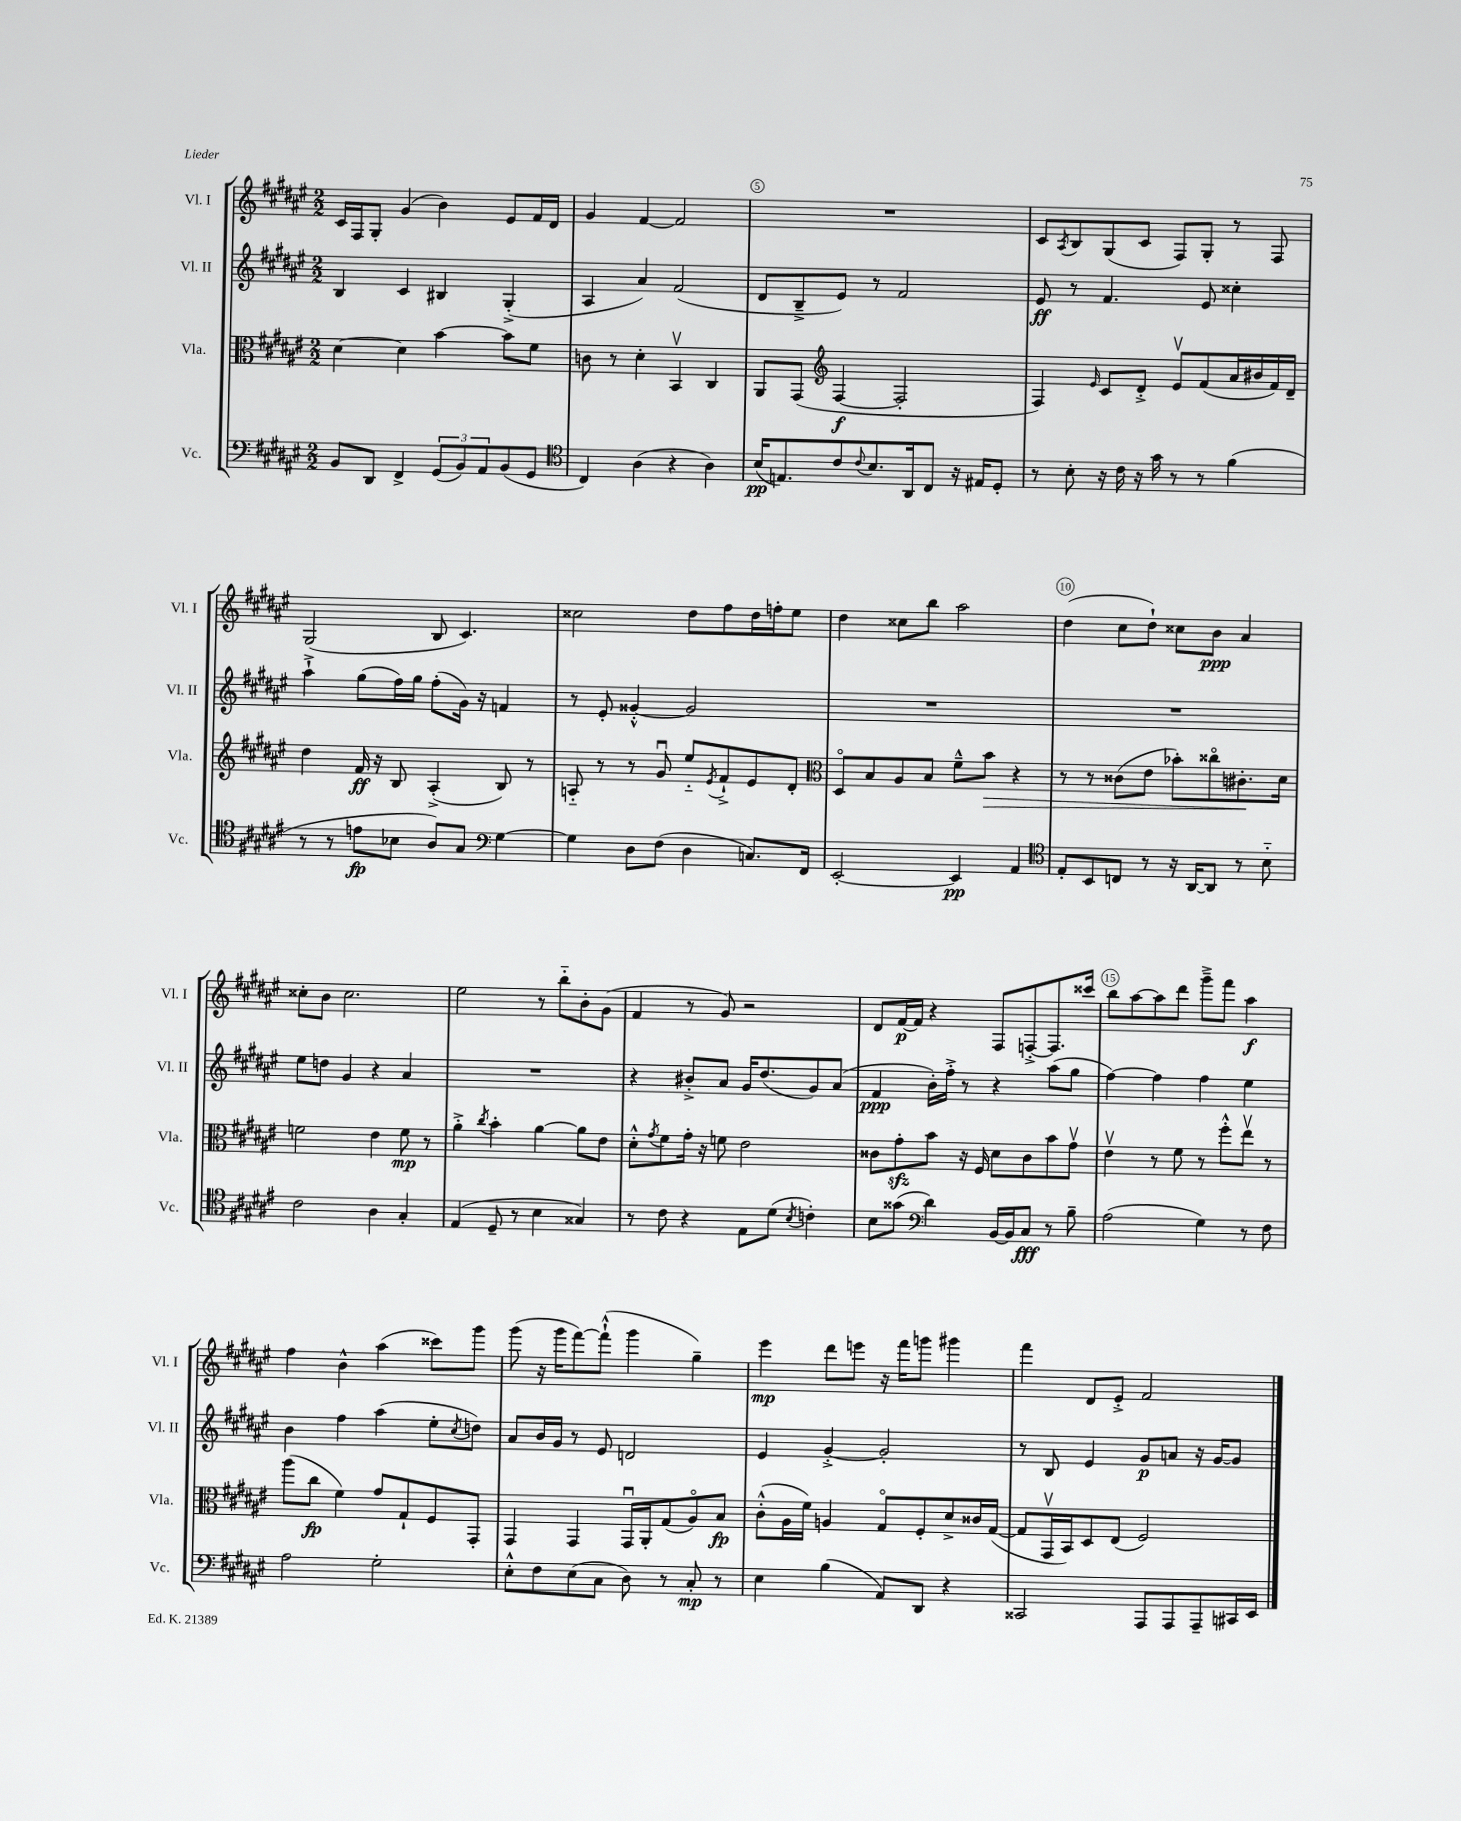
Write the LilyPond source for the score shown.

<<
\new StaffGroup <<
\new Staff = "s0" \with { instrumentName = "Vl. I" shortInstrumentName = "Vl. I" } {
    \clef treble \key fis \major \numericTimeSignature \time 2/2
    cis'16 fis16 gis8-. gis'4( b'4) eis'8 fis'16 dis'16 |
    gis'4 fis'4~ fis'2 |
    R1 |
    cis'8 \acciaccatura { ais8 } b8 gis8( cis'8 fis8) gis8-. r8 fis8 |
    gis2( b8 cis'4.) |
    cisis''2 dis''8 fis''8 dis''16 f''16-. eis''8 |
    dis''4 cisis''8 b''8 ais''2 |
    dis''4( cis''8 dis''8-!) cisis''8 b'8\ppp ais'4 |
    cisis''8-. b'8 cisis''2. |
    eis''2 r8 b''8-_ b'8-. gis'8( |
    fis'4 r8 gis'8) r2 |
    dis'8 fis'16~\p fis'16 r4 fis8 f8~-.-> f8. cisis'''16 |
    b''8 ais''8~ ais''8 dis'''8 gis'''8---> fis'''8 ais''4\f |
    fis''4 b'4-^ ais''4( cisis'''8) gis'''8 |
    gis'''8( r16 gis'''16 fis'''8~) fis'''8-!-^( gis'''4 gis''4--) |
    eis'''4\mp dis'''8 e'''8 r16 fis'''16 g'''8 gis'''4 |
    fis'''4 dis'8 eis'8-.-> fis'2 \bar "|." |
}
\new Staff = "s1" \with { instrumentName = "Vl. II" shortInstrumentName = "Vl. II" } {
    \clef treble \key fis \major \numericTimeSignature \time 2/2
    b4 cis'4 bis4 gis4-.->( |
    ais4 ais'4) fis'2( |
    dis'8 b8---> eis'8) r8 fis'2 |
    eis'8\ff r8 fis'4. eis'8 cisis''4-. |
    ais''4-!-> gis''8( fis''16) gis''16 fis''8-.( gis'16) r16 f'4 |
    r8 eis'8-. gisis'4~-.-^ gisis'2 |
    R1 |
    R1 |
    eis''8 d''8 gis'4 r4 ais'4 |
    R1 |
    r4 bis'8-.-> ais'8 gis'16 dis''8.( gis'8) ais'8( |
    fis'4\ppp b'16-.) fis''16-.-> r8 r4 ais''8( gis''8 |
    fis''4~) fis''4 fis''4 eis''4 |
    b'4 fis''4 ais''4( eis''8-. \acciaccatura { cis''8 } d''8) |
    ais'8 b'16 gis'16 r8 eis'8 d'2 |
    eis'4 gis'4~-.-> gis'2-. |
    r8 b8 eis'4 gis'8\p a'8 r16 gis'16~ gis'8 \bar "|." |
}
\new Staff = "s2" \with { instrumentName = "Vla." shortInstrumentName = "Vla." } {
    \clef alto \key fis \major \numericTimeSignature \time 2/2
    dis'4~ dis'4 b'4~ b'8 fis'8 |
    c'8 r8 dis'4-. b,4\upbow cis4 |
    ais,8 gis,8( \clef treble fis4~\f fis2-. |
    fis4) \grace { eis'16 } cis'8 dis'8-.-> eis'8\upbow fis'8( ais'16 bis'16 fis'16) dis'16-- |
    dis''4 fis'16\ff r16 b8 ais4-.->( b8) r8 |
    a8-_ r8 r8 gis'8\downbow eis''8-_ \acciaccatura { eis'8 } fis'8-!-> eis'8 dis'8-. |
    \clef alto dis8\flageolet b8 ais8 b8 fis'8---^ b'8\> r4 |
    r8 r8 cisis'8( eis'8 bes'8-.) cisis''8\flageolet cis'8.-.\! dis'16 |
    f'2 eis'4 f'8\mp r8 |
    ais'4-.-> \acciaccatura { cis''8 } b'4-. ais'4~ ais'8 eis'8 |
    dis'8-.-^ \acciaccatura { gis'8 } fis'8 gis'16-. r16 f'8 eis'2 |
    cisis'8 gis'8-.\sfz b'8 r16 fis16 dis'8 cisis'8 b'8 gis'8\upbow |
    eis'4\upbow r8 fis'8 r8 fis''8-.-^ eis''8\upbow r8 |
    ais''8( cis''8\fp fis'4) gis'8 gis8-! fis8 gis,8-. |
    gis,4 gis,4 gis,16\downbow ais,16-. gis8( ais8\flageolet) b8\fp |
    cis'8-.-^( ais16 fis'16) a4 gis8\flageolet fis8-. dis'8-> cisis'16 gis16~( |
    gis8 gis,16\upbow b,16) dis8 eis8( fis2) \bar "|." |
}
\new Staff = "s3" \with { instrumentName = "Vc." shortInstrumentName = "Vc." } {
    \clef bass \key fis \major \numericTimeSignature \time 2/2
    b,8 dis,8 fis,4-> \tuplet 3/2 { gis,8( b,8) ais,8 } b,8( gis,8 |
    \clef tenor cis4) ais4( r4 ais4) |
    b16\pp( e8.) cis'8 \appoggiatura { cis'8 } b8. ais,16 cis8 r16 eis16 dis8-. |
    r8 b8-. r16 cis'16 r16 gis'16 r8 r8 fis'4( |
    r8 r8 e'8\fp bes8 ais8) gis8 \clef bass gis4~ |
    gis4 dis8 fis8( dis4 c8.) fis,16 |
    eis,2~-. eis,4\pp ais,4 |
    \clef tenor eis8-. b,8 c8 r8 r16 ais,16~ ais,8 r8 b8-_ |
    cis'2 ais4 gis4-. |
    eis4( dis8-- r8 b4 gisis4) |
    r8 cis'8 r4 eis8 dis'8( \acciaccatura { b8 } c'4-.) |
    b8 gisis'8( \clef bass dis'4) b,16~ b,16 cis8\fff r8 b8-- |
    ais2( gis4) r8 fis8 |
    ais2 gis2-. |
    eis8-.-^ fis8 eis8( cis8 dis8) r8 cis8-.\mp r8 |
    eis4 b4( ais,8) dis,8 r4 |
    cisis,2 ais,,8 ais,,8 ais,,8-- cis,16 eis,16 \bar "|." |
}
>>
>>
\layout { \context { \Score currentBarNumber = #3 \override BarNumber.break-visibility = ##(#f #t #t) barNumberVisibility = #(every-nth-bar-number-visible 5) \override BarNumber.stencil = #(make-stencil-circler 0.1 0.3 ly:text-interface::print) } }
